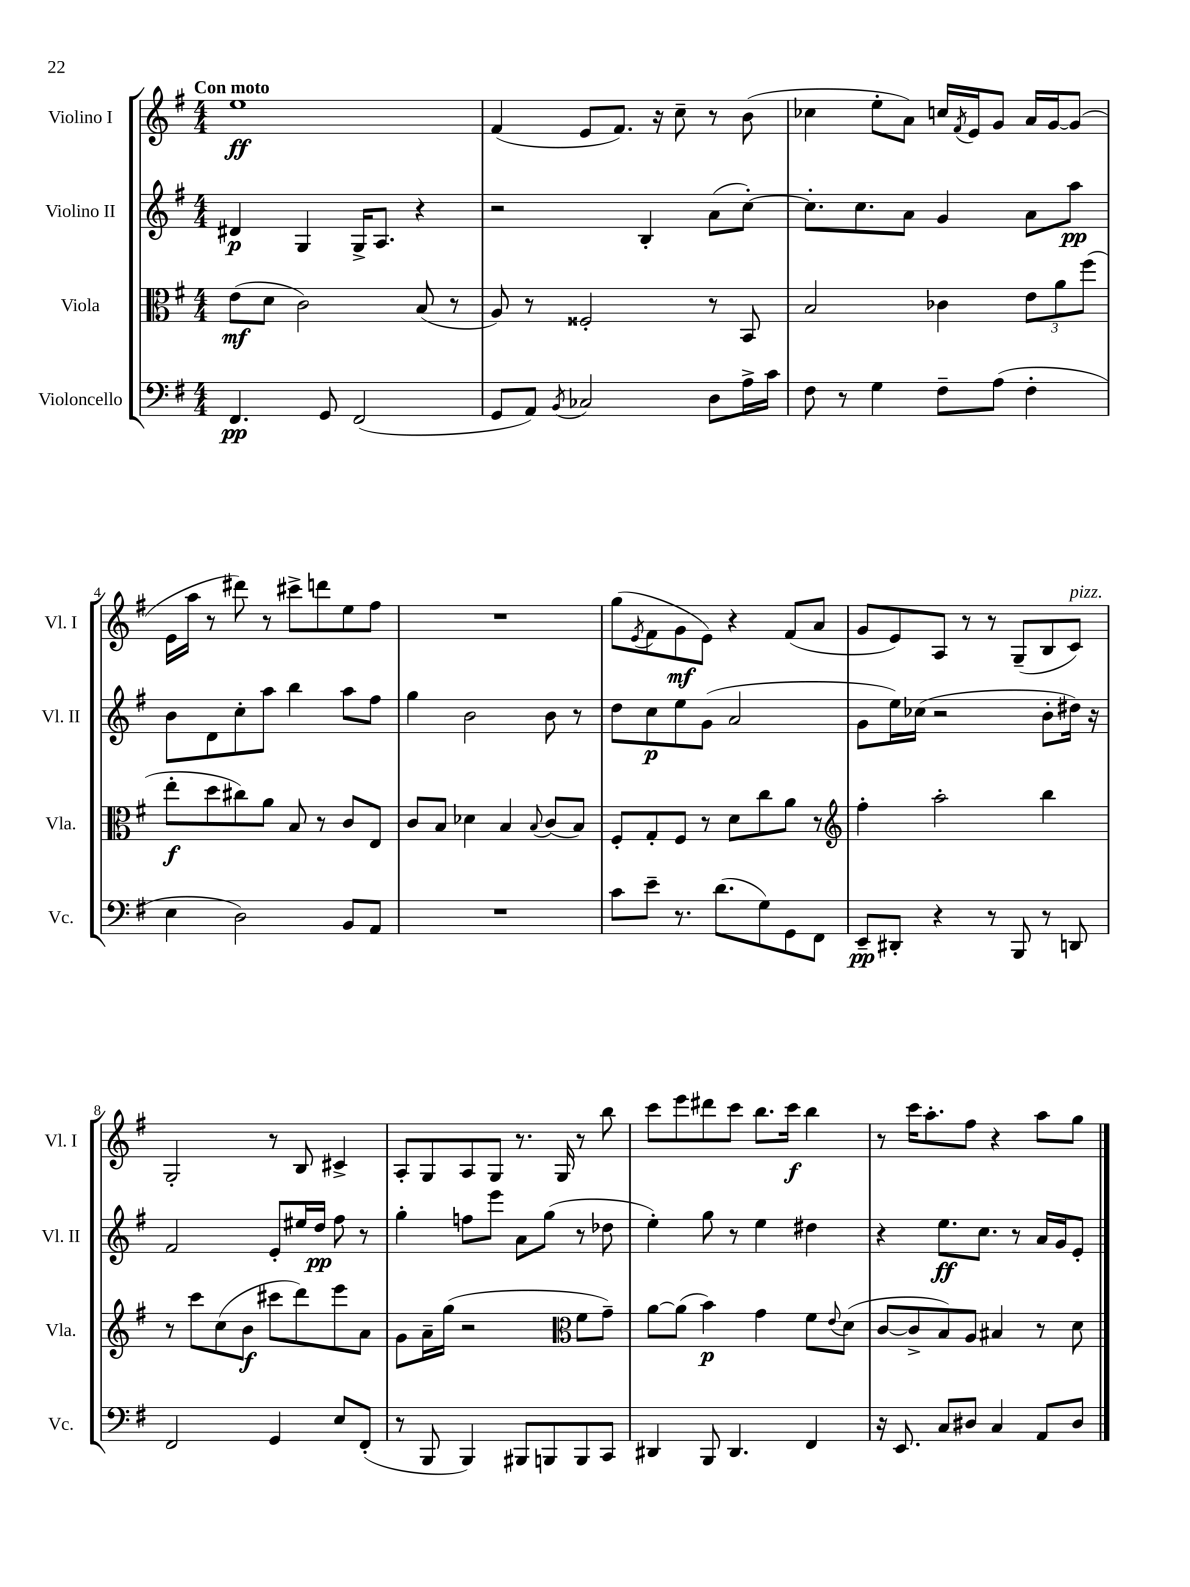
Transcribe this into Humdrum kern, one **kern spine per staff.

**kern	**kern	**kern	**kern
*staff4	*staff3	*staff2	*staff1
*clefF4	*clefC3	*clefG2	*clefG2
*k[f#]	*k[f#]	*k[f#]	*k[f#]
*M4/4	*M4/4	*M4/4	*M4/4
4.FF#	(8e	4d#	1ee
.	8d	.	.
.	2c)	4G	.
8GG	.	.	.
(2FF#	.	16G^	.
.	.	8.A	.
.	(8B	4r	.
.	8r	.	.
=	=	=	=
8GG	8A)	2r	(4f#
8AA)	8r	.	.
8qBB	.	.	.
2C-	2F##'	.	8e
.	.	.	8.f#)
.	.	4B'	.
.	.	.	16r
.	.	.	8cc~
8D	8r	(8a	8r
16A^	8BB	[8cc')	(8b
16c	.	.	.
=	=	=	=
8F#	2B	8.cc']	4cc-
8r	.	.	.
.	.	8.cc	.
4G	.	.	8ee'
.	.	8a	8a)
8F#~	4c-	4g	16cc
.	.	.	8qf#
.	.	.	16e
(8A	.	.	8g
4F#'	12e	8a	16a
.	.	.	[16g
.	12a	.	.
.	.	8aa	(8g]
.	(12ff#	.	.
=	=	=	=
4E	8ee'	8b	16e
.	.	.	16aa
.	8dd	8d	8r
2D)	8cc#)	8cc'	8ddd#)
.	8a	8aa	8r
.	8B	4bb	8ccc#^
.	8r	.	8ddd
8BB	8c	8aa	8ee
8AA	8E	8ff#	8ff#
=	=	=	=
1r	8c	4gg	1r
.	8B	.	.
.	4d-	2b	.
.	4B	.	.
.	8qqB	.	.
.	(8c	8b	.
.	8B)	8r	.
=	=	=	=
8c	8F#'	8dd	(8gg
.	.	.	8qe
8e~	8G'	8cc	8f#
8.r	8F#	8ee	8g
.	8r	(8g	8e)
(8.d	.	.	.
.	8d	2a	4r
8G)	8cc	.	.
8GG	8a	.	(8f#
8FF#	8r	.	8a
=	=	=	=
*	*clefG2	*	*
8EE~	4ff#'	8g	8g
8DD#'	.	16ee)	8e)
.	.	(16cc-	.
4r	2aa'	2r	8A
.	.	.	8r
8r	.	.	8r
8BBB	.	.	(8G~
8r	4bb	8b'	8B
8DD	.	16dd#)	8c)
.	.	16r	.
=	=	=	=
2FF#	8r	2f#	2G'
.	8ccc	.	.
.	(8cc	.	.
.	8b	.	.
4GG	8ccc#	8e'	8r
.	8ddd)	16ee#	8B
.	.	16dd	.
8E	8eee	8ff#	4c#^
(8FF#'	8a	8r	.
=	=	=	=
8r	8g	4gg'	8A'
8BBB	16a~	.	8G
.	(16gg	.	.
4BBB)	2r	8ff	8A
.	.	8eee	8G
8BBB#	.	8a	8.r
8BBB	.	(8gg	.
.	.	.	16G
*	*clefC3	*	*
8BBB	8f#	8r	8r
8CC	8g~)	8dd-	8bb
=	=	=	=
4DD#	[8a	4ee')	8ccc
.	(8a]	.	8eee
8BBB	4b)	8gg	8ddd#
4.DD#	.	8r	8ccc
.	4g	4ee	8.bb
.	.	.	16ccc
4FF#	8f#	4dd#	4bb
.	8qqe	.	.
.	(8d	.	.
=	=	=	=
16r	[8c	4r	8r
8.EE	.	.	.
.	8c^]	.	16ccc
.	.	.	8.aa'
8C	8B)	8.ee	.
8D#	8A	.	8ff#
.	.	8.cc	.
4C	4B#	.	4r
.	.	8r	.
8AA	8r	16a	8aa
.	.	16g	.
8D#	8d	8e'	8gg
==	==	==	==
*-	*-	*-	*-
